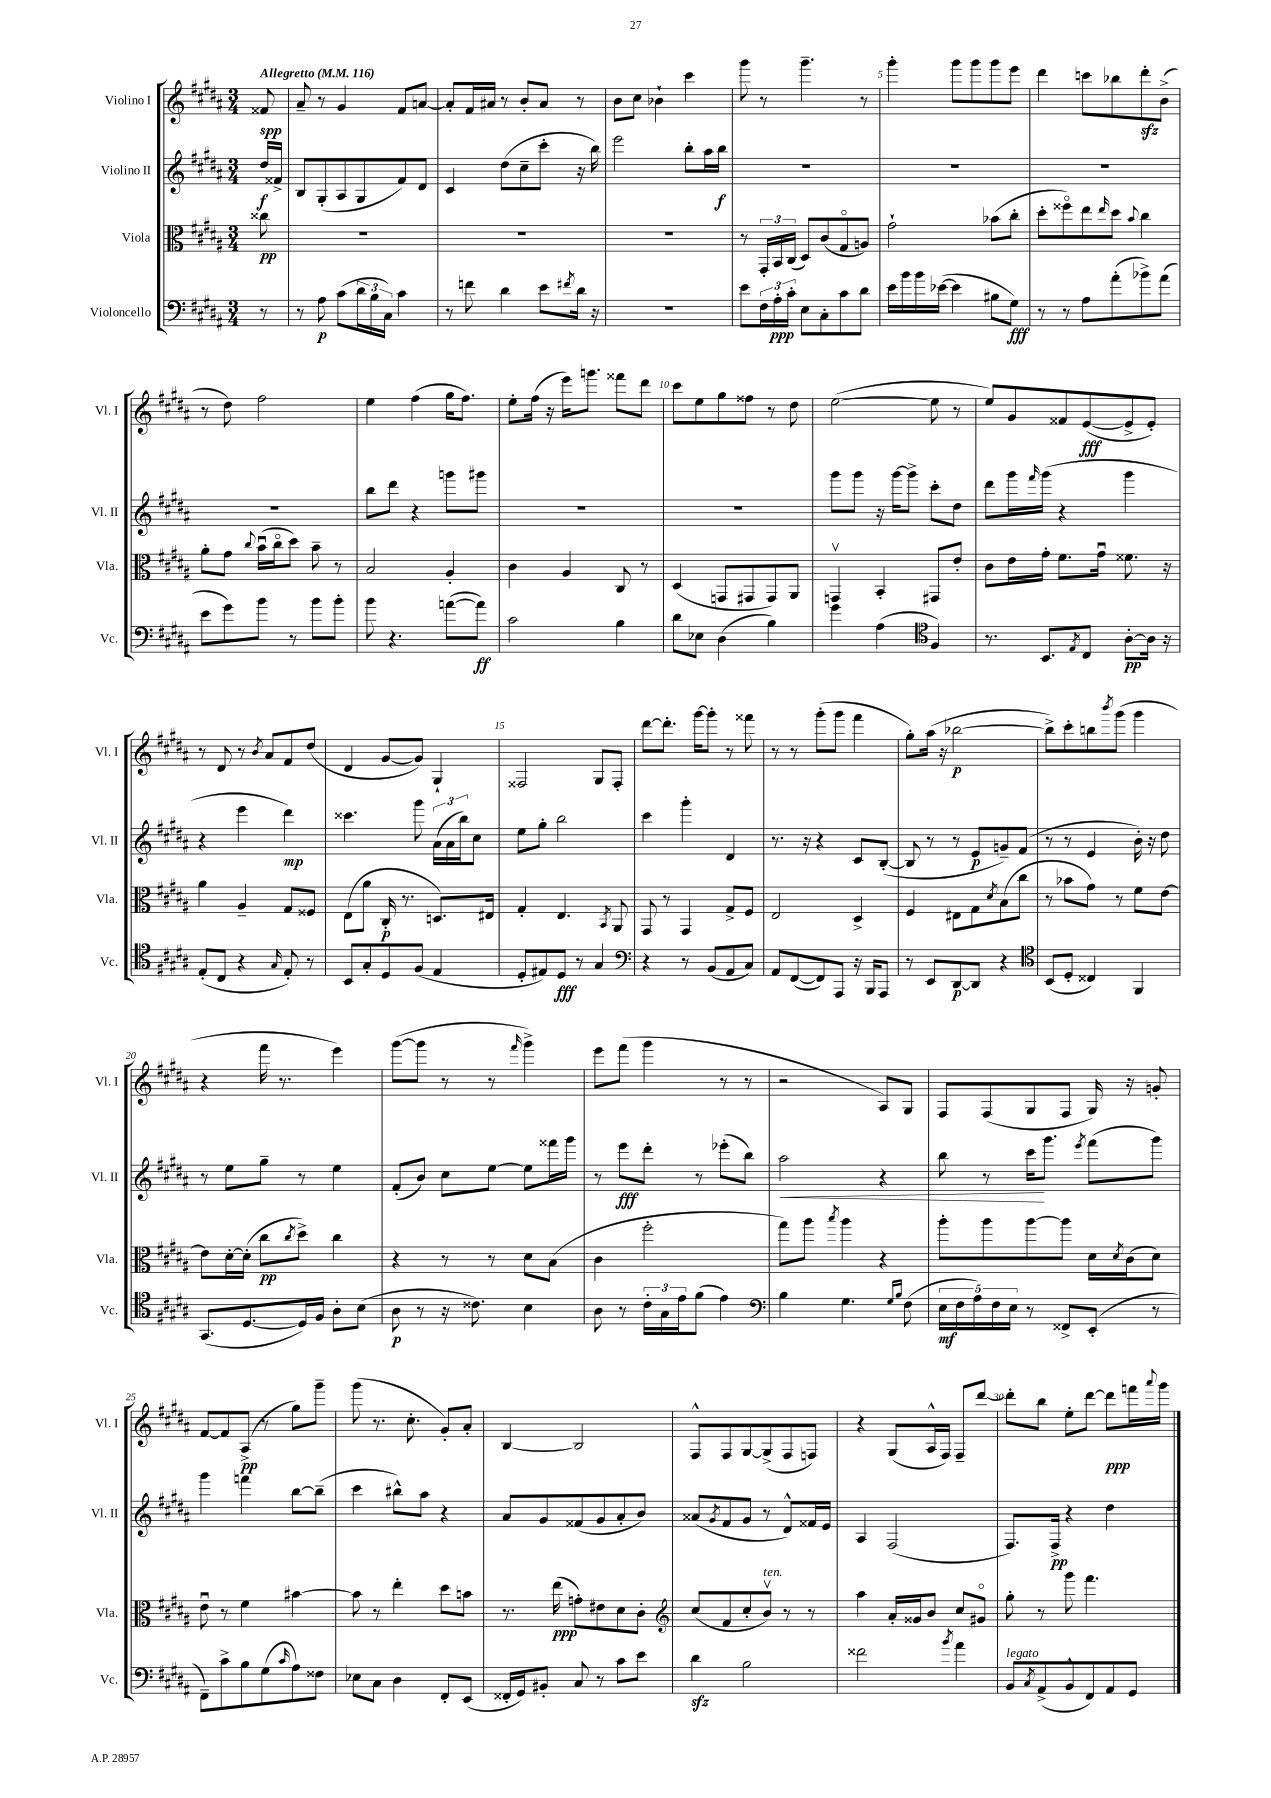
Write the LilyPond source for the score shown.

<<
\new StaffGroup <<
\new Staff = "s0" \with { instrumentName = "Violino I" shortInstrumentName = "Vl. I" } {
    \clef treble \key b \major \numericTimeSignature \time 3/4 \partial 8 \tempo "Allegretto" 4 = 116
    fisis'8\spp |
    ais'8-- r8 gis'4 fis'8 a'8~ |
    a'8-. fis'16 ais'16 r8 b'8-. ais'8 r8 |
    b'8 cis''8 bes'4-! cis'''4 |
    gis'''8 r8 gis'''4.-- r8 |
    gis'''4-. gis'''8 gis'''8 gis'''8 e'''8 |
    dis'''4 c'''8 bes''8 dis'''8-.\sfz b'8->( |
    r8 dis''8) fis''2 |
    e''4 fis''4( gis''16 fis''8.) |
    e''8-. fis''16( r16 e'''16) g'''8. fisis'''8 dis'''8 |
    cis'''8 e''8 gis''8 fisis''8 r8 dis''8 |
    e''2~( e''8 r8 |
    e''8) gis'8 fisis'8 e'8~\fff( e'8-> e'8-.) |
    r8 dis'8 r8 \acciaccatura { b'8 } ais'8 fis'8 dis''8( |
    dis'4 gis'8~ gis'8) gis4-! |
    fisis2 gis8 fisis8-. |
    dis'''8~ dis'''8.-. gis'''16~ gis'''8-. r8 fisis'''8 |
    r8 r8 gis'''8-.( gis'''8 fis'''4 |
    gis''8-.) ais''16( r16 bes''2~\p |
    bes''8->) cis'''8-. b''8 \acciaccatura { b'''8 } gis'''8( gis'''4 |
    r4 fis'''16 r8. e'''4) |
    gis'''8~( gis'''8 r8 r8 \grace { fis'''16 } gis'''4->) |
    e'''8 fis'''8( gis'''4 r8 r8 |
    r2 ais8) gis8 |
    fis8 fis8( gis8 fis8 gis16) r16 g'8-. |
    fis'8~ fis'8 ais8->\pp( r8 gis''8) gis'''8-- |
    gis'''8( r8. cis''8.-. gis'8-.) ais'8-. |
    b4~ b2 |
    fis8-^ fis8 gis8~ gis8->( fis8 f8) |
    r4 gis8( ais16-^ fis16) fis8-- dis'''8~ |
    dis'''8-. b''8 e''8-. dis'''8~ dis'''8\ppp f'''16 \appoggiatura { ais'''8 } gis'''16 \bar "|." |
}
\new Staff = "s1" \with { instrumentName = "Violino II" shortInstrumentName = "Vl. II" } {
    \clef treble \key b \major \numericTimeSignature \time 3/4 \partial 8
    dis''16\f fisis'16-> |
    b8 gis8-.( ais8 gis8 fis'8) dis'8 |
    cis'4 dis''8( cis''8-- cis'''8-. r16 b''16) |
    e'''2 b''8-. ais''16 b''16\f |
    R2. |
    R2. |
    R2. |
    R2. |
    b''8 dis'''8 r4 g'''8 gis'''8 |
    R2. |
    R2. |
    gis'''8 gis'''8 r16 gis'''16~ gis'''8-> cis'''8-. dis''8 |
    dis'''8 gis'''16 \grace { fis'''16 } gis'''16( r4 gis'''4 |
    r4 e'''4 dis'''4\mp) |
    cisis'''4. gis'''8 \tuplet 3/2 { ais'16( ais'16 b''16) } cis''8 |
    e''8 gis''8-. b''2 |
    cis'''4 gis'''4-. dis'4 |
    r8. r16 r4 cis'8 b8~-.( |
    b8 r8 r8 e'8\p g'8--) fis'8( |
    r8 r8 e'4 b'16-.) r16 dis''8 |
    r8 e''8 gis''8-- r8 e''4 |
    fis'8-.( b'8) cis''8 e''8~ e''8 fisis'''16 gis'''16 |
    r8 e'''8\fff dis'''8-. r8 ees'''8-.( b''8) |
    ais''2\< r4 |
    b''8 r8 cis'''16\! gis'''8. \acciaccatura { e'''8 } fis'''8( gis'''8) |
    gis'''4 f'''4 b''8~ b''8--( |
    cis'''4 bis''8-^) ais''8 r4 |
    ais'8 gis'8 fisis'8( gis'8 ais'8-. b'8) |
    aisis'8( \acciaccatura { gis'8 } fis'8 gis'8 r8 dis'8-^) fisis'16 e'16 |
    ais4 fis2( |
    fis8.) fis16->\pp r4 dis''4 \bar "|." |
}
\new Staff = "s2" \with { instrumentName = "Viola" shortInstrumentName = "Vla." } {
    \clef alto \key b \major \numericTimeSignature \time 3/4 \partial 8
    cisis''8\pp |
    R2. |
    R2. |
    R2. |
    r8 \tuplet 3/2 { gis,16-. b,16 cis16( } dis8) cis'8( gis8\flageolet a8) |
    gis'2-! bes'8( cis''8-. |
    dis''8-. fisis''8\flageolet) e''8 \grace { e''16 } dis''8 \appoggiatura { b'8 } cis''4 |
    ais'8-. gis'8 \appoggiatura { cis''8 } b'16\downbow( cis''16\flageolet dis''8) b'8-- r8 |
    b2 ais4-. |
    cis'4 ais4 cis8 r8 |
    dis4( g,8 gis,8 gis,8) ais,8 |
    g,4\upbow b,4-. gis,8 e'8-. |
    cis'8 e'16 gis'16-. fis'8. gis'16\downbow fisis'8. r16 |
    ais'4 ais4-- gis8 fisis8 |
    e8( ais'8 cis16-.\p r8. d8.) eis16 |
    gis4-. e4. \acciaccatura { b,8 } ais,8 |
    gis,8 r8 gis,4 gis8-> fis8 |
    e2 dis4-> |
    fis4 eis8 gis8 \acciaccatura { dis'8 } b8( cis''8 |
    r8 bes'8 gis'8) r8 fis'8 e'8~ |
    e'8 dis'16~-. dis'16-.( cis''8\pp \acciaccatura { cis''8 } dis''8->) cis''4 |
    r4 r8 r8 dis'8 b8( |
    cis'4 fis''2-. |
    gis''8) ais''8 \acciaccatura { b''8 } ais''4 r4 |
    ais''8-. ais''8 ais''8~ ais''8 dis'16 \acciaccatura { dis'8 } cis'16( dis'8) |
    e'8\downbow r8 fis'4 bis'4~ |
    bis'8 r8 e''4-. dis''8 b'8 |
    r8. e''16\ppp( g'8-.) eis'8 dis'8 cis'8-. |
    \clef treble cis''8( fis'8 cis''8-. b'8\upbow^\markup { \italic "ten." }) r8 r8 |
    ais''4 ais'16-. gisis'16 b'8 cis''8 gis'8\flageolet |
    gis''8-. r8 gis'''8 fis'''4. \bar "|." |
}
\new Staff = "s3" \with { instrumentName = "Violoncello" shortInstrumentName = "Vc." } {
    \clef bass \key b \major \numericTimeSignature \time 3/4 \partial 8
    r8 |
    r8 ais8\p cis'8( \tuplet 3/2 { dis'16 b16 cis16) } cis'4 |
    r8 f'8 dis'4 e'8 \acciaccatura { fis'8 } dis'16 r16 |
    R2. |
    e'8 \tuplet 3/2 { fis16 ais16-.\ppp cis'16-. } e8 cis8-. cis'8 dis'8 |
    e'16 b'16 b'16 ees'16~( ees'4 bis8 gis8\fff) |
    r8 r8 ais8 ais'8-.( bes'8->) ais'8( |
    e'8 gis'8) b'8 r8 b'8 b'8-. |
    b'8 r4. a'8~( a'8\ff) |
    cis'2 b4 |
    dis'8 ees8 dis4( b4) |
    gis'4 ais4( \clef tenor fis4) |
    r8. b,8. \acciaccatura { e8 } cis8 ais8~-.\pp ais16 r16 |
    e8-.( cis8 r4 \grace { gis16 } e8-.) r8 |
    b,8 gis8-. dis8 fis8( e4 |
    dis8-. eis8) dis8\fff r8 gis4 |
    \clef bass r4 r8 b,8( ais,8 cis8) |
    ais,8 fis,8~( fis,8) ais,,8 r16 b,,16 ais,,8 |
    r8 e,8 dis,8~\p dis,8 r4 |
    \clef tenor b,8( dis8-. cisis4) fis,4 |
    gis,8.( dis8.~ dis16) fis16 ais8-. b8( |
    ais8\p r8 r16 cisis'8.) b4 |
    ais8 r8 \tuplet 3/2 { cis'16-. gis16 e'16 } fis'8( e'4) |
    \clef bass b4 gis4. \grace { gis16 b16 } fis8( |
    \tuplet 5/4 { e16\mf fis16 ais16) fis16 e16 } r8 fisis,8-> e,8-.( r8 |
    fis,8--) cis'8-> b8 gis8( \grace { cis'16 } ais8) fisis8 |
    ees8 cis8 dis4 fis,8-. e,8( |
    fisis,16-. gis,16) bis,8-. cis8 r8 cis'8 e'8 |
    dis'4\sfz b2 |
    fisis'2 \acciaccatura { b'8 } ais'4 |
    b,8^\markup { \italic "legato" } \acciaccatura { cis8 } ais,8->( b,8-^ fis,8) ais,8 gis,8 \bar "|." |
}
>>
>>
\layout { \context { \Score \override BarNumber.break-visibility = ##(#f #t #t) barNumberVisibility = #(every-nth-bar-number-visible 5) } }
